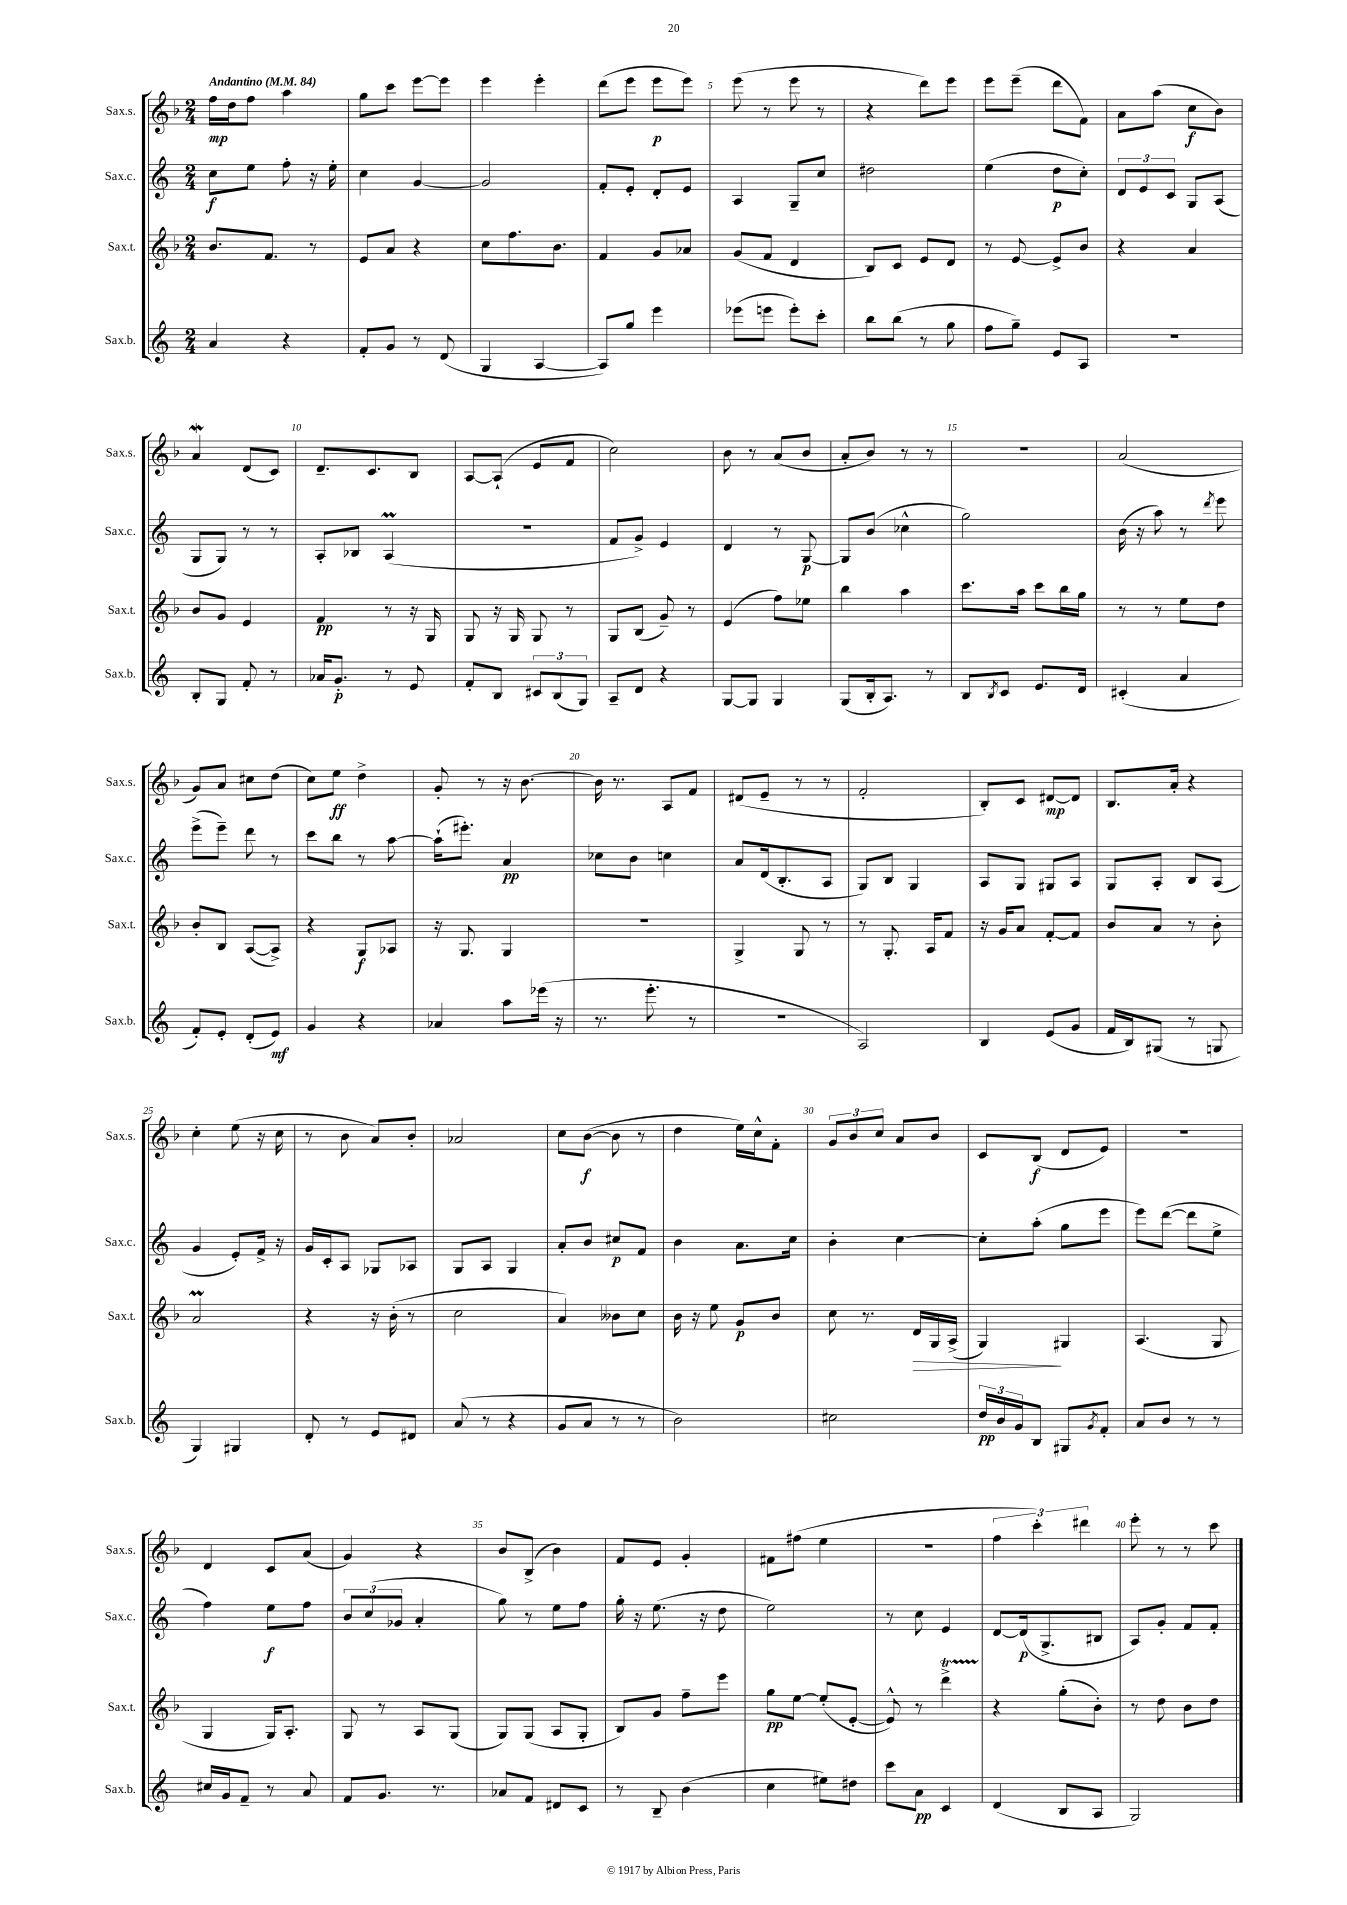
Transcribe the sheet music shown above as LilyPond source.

<<
\new StaffGroup <<
\new Staff = "s0" \with { instrumentName = "Sax.s." shortInstrumentName = "Sax.s." } {
    \clef treble \key f \major \numericTimeSignature \time 2/4 \tempo "Andantino" 4 = 84
    f''16\mp d''16 f''8 a''4 |
    g''8 c'''8 e'''8~ e'''8 |
    e'''4 e'''4-. |
    d'''8( e'''8 e'''8\p e'''8) |
    e'''8( r8 e'''8 r8 |
    r4 d'''8) e'''8 |
    e'''8 e'''8--( d'''8 f'8) |
    a'8 a''8( c''8\f bes'8) |
    a'4\mordent d'8( c'8) |
    d'8.-- c'8. bes8 |
    a8~ a8-!( e'8 f'8 |
    c''2) |
    bes'8 r8 a'8( bes'8 |
    a'8-. bes'8) r8 r8 |
    r2 |
    a'2( |
    g'8) a'8 cis''8 d''8( |
    c''8) e''8\ff d''4-> |
    g'8-. r8 r16 bes'8.~ |
    bes'16 r8. a8 f'8 |
    dis'8( e'8-- r8 r8 |
    f'2-. |
    bes8-.) c'8 dis'8~\mp dis'8 |
    bes8. a'16-. r4 |
    c''4-. e''8( r16 c''16 |
    r8 bes'8 a'8) bes'8-. |
    aes'2 |
    c''8 bes'8~\f( bes'8 r8 |
    d''4 e''16) c''16-^ f'8-. |
    \tuplet 3/2 { g'8 bes'8 c''8 } a'8 bes'8 |
    c'8 bes8\f( d'8 e'8) |
    r2 |
    d'4 c'8 a'8( |
    g'4) r4 |
    bes'8 bes8->( bes'4) |
    f'8 e'8 g'4-. |
    fis'8 fis''8( e''4 |
    r2 |
    \tuplet 3/2 { f''4 c'''4-.) dis'''4 } |
    e'''8-. r8 r8 c'''8 \bar "|." |
}
\new Staff = "s1" \with { instrumentName = "Sax.c." shortInstrumentName = "Sax.c." } {
    \clef treble \key c \major \numericTimeSignature \time 2/4
    c''8\f e''8 f''8-. r16 e''16-. |
    c''4 g'4~ |
    g'2 |
    f'8-. e'8-. d'8-. e'8 |
    a4 g8-- c''8 |
    dis''2 |
    e''4( d''8\p c''8-.) |
    \tuplet 3/2 { d'8 e'8 c'8 } g8 a8( |
    g8 g8) r8 r8 |
    a8-. bes8 a4\prall( |
    r2 |
    f'8 g'8->) e'4 |
    d'4 r8 g8~\p |
    g8 b'8( ces''4-^ |
    g''2) |
    b'16( r16 a''8) r8 \acciaccatura { d'''8 } e'''8 |
    e'''8->( e'''8--) d'''8 r8 |
    c'''8 b''8 r8 a''8~ |
    a''16-!( eis'''8.-.) a'4\pp |
    ces''8 b'8 c''4 |
    a'8 d'16( b8.-. a8 |
    g8) b8 g4 |
    a8 g8 gis8 a8 |
    g8 a8-. b8 a8( |
    g'4 e'8-.) f'16-> r16 |
    g'16 c'16-. a8 ges8 aes8 |
    g8 a8 g4 |
    a'8-. b'8 cis''8\p f'8 |
    b'4 a'8. c''16 |
    b'4-. c''4~ |
    c''8-. a''8-.( g''8 e'''8 |
    e'''8) d'''8~( d'''8 e''8-> |
    f''4) e''8\f f''8 |
    \tuplet 3/2 { b'8 c''8( ges'8 } a'4-. |
    g''8) r8 e''8 f''8 |
    g''16-. r16 e''8.( r16 d''8 |
    e''2) |
    r8 c''8 e'4 |
    d'8~ d'16\p( g8.-> bis8 |
    a8) g'8-. f'8 f'8-. \bar "|." |
}
\new Staff = "s2" \with { instrumentName = "Sax.t." shortInstrumentName = "Sax.t." } {
    \clef treble \key f \major \numericTimeSignature \time 2/4
    bes'8. f'8. r8 |
    e'8 a'8 r4 |
    c''8 f''8. bes'8. |
    f'4 g'8 aes'8 |
    g'8( f'8 d'4 |
    bes8) c'8 e'8 d'8 |
    r8 e'8~ e'8-> bes'8 |
    r4 a'4 |
    bes'8 g'8 e'4 |
    f'4\pp r8 r16 g16 |
    g8 r16 g16 g8 r8 |
    g8 bes8( g'8--) r8 |
    e'4( f''8) ees''8 |
    bes''4 a''4 |
    c'''8. a''16 c'''8 bes''16 g''16 |
    r8 r8 e''8 d''8 |
    bes'8-. bes8 a8~( a8->) |
    r4 g8\f aes8 |
    r16 g8. g4 |
    r2 |
    g4-> g8 r8 |
    r8 g8.-. a16 f'8 |
    r16 g'16 a'8 f'8~-. f'8 |
    bes'8 a'8 r8 bes'8-. |
    a'2\prall |
    r4 r16 bes'16-.( r8 |
    c''2 |
    a'4) beses'8 c''8 |
    bes'16 r16 e''8 g'8\p bes'8 |
    c''8 r8. d'16\> g16 a16->( |
    g4\!) gis4 |
    a4.( g8 |
    g4 g16) a8.-. |
    g8 r8 a8 g8( |
    g8) g8( a8 g8-. |
    bes8) g'8 f''8-- e'''8 |
    g''8\pp e''8~ e''8-.( e'8~-. |
    e'8-^) r8 d'''4->\startTrillSpan |
    r4\stopTrillSpan g''8-.( bes'8-.) |
    r8 d''8 bes'8 d''8 \bar "|." |
}
\new Staff = "s3" \with { instrumentName = "Sax.b." shortInstrumentName = "Sax.b." } {
    \clef treble \key c \major \numericTimeSignature \time 2/4
    a'4 r4 |
    f'8-. g'8 r8 d'8( |
    g4 a4~ |
    a8) g''8 e'''4 |
    ees'''8( e'''8 e'''8-.) c'''8-. |
    b''8 b''8( r8 g''8 |
    f''8 g''8--) e'8 a8 |
    r2 |
    b8-. g8 f'8-. r8 |
    aes'16 g'8.-.\p r8 e'8 |
    f'8-. b8 \tuplet 3/2 { cis'8 b8( g8) } |
    a8-- d'8 r4 |
    g8~ g8 g4 |
    g8( b16-. a8.) r8 |
    b8 \acciaccatura { b8 } c'8 e'8. d'16 |
    cis'4-.( a'4 |
    f'8-.) e'8-. d'8-.( e'8\mf) |
    g'4 r4 |
    aes'4 a''8 ees'''16( r16 |
    r8. e'''8.-. r8 |
    r2 |
    a2) |
    b4 e'8( g'8 |
    f'16 b16) gis8( r8 g8 |
    g4) gis4 |
    d'8-. r8 e'8 dis'8 |
    a'8( r8 r4 |
    g'8 a'8 r8 r8 |
    b'2) |
    cis''2 |
    \tuplet 3/2 { d''16\pp b'16 g'16 } b8 gis8 \acciaccatura { g'8 } f'8-. |
    a'8 b'8 r8 r8 |
    cis''16 g'16 f'8-- r8 a'8 |
    f'8 g'8. r8. |
    aes'8 f'8 dis'8 c'8 |
    r8 b8-- b'4( |
    c''4 eis''8) dis''8 |
    c'''8 a'8\pp c'4 |
    d'4( b8 a8 |
    g2) \bar "|." |
}
>>
>>
\layout { \context { \Score \override BarNumber.break-visibility = ##(#f #t #t) barNumberVisibility = #(every-nth-bar-number-visible 5) } }
